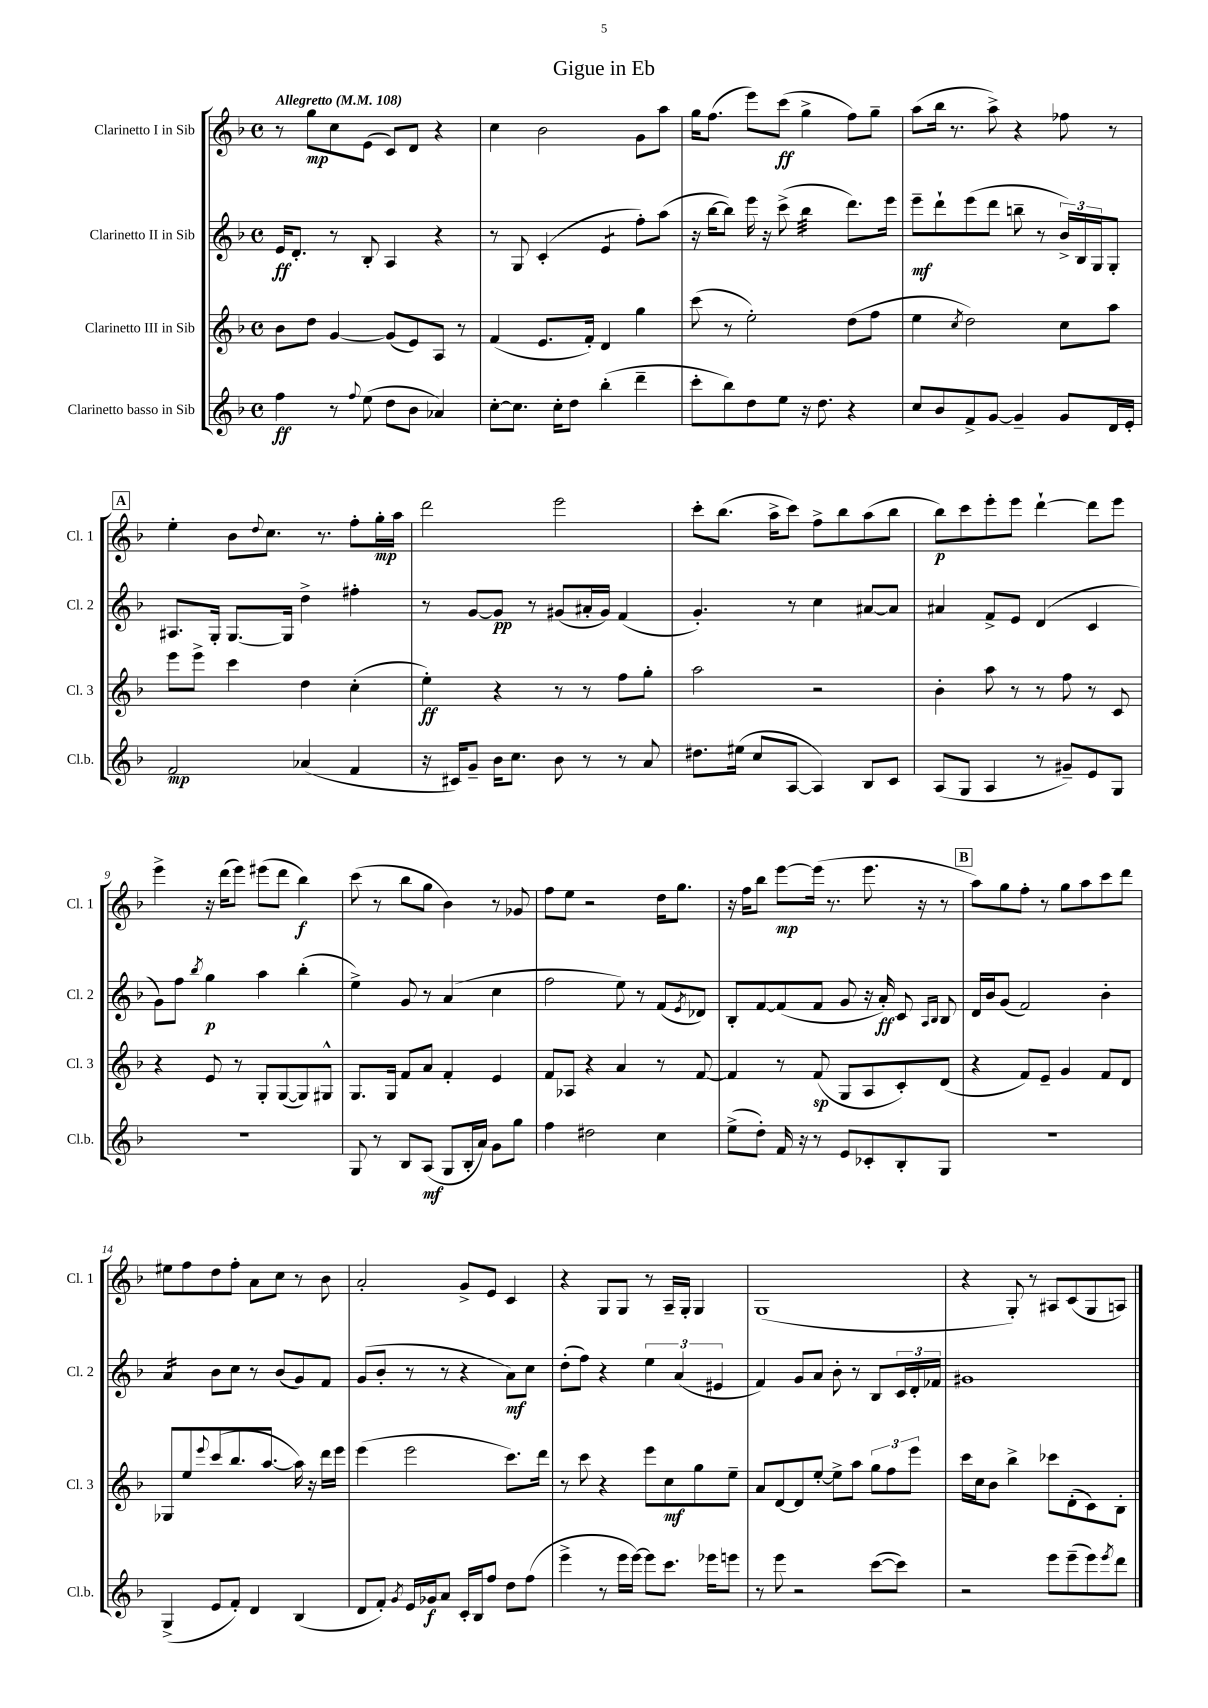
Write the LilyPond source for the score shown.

\header { title = "Gigue in Eb" }
<<
\new StaffGroup <<
\new Staff = "s0" \with { instrumentName = "Clarinetto I in Sib" shortInstrumentName = "Cl. 1" } {
    \clef treble \key f \major \defaultTimeSignature \time 4/4 \tempo "Allegretto" 4 = 108
    r8 g''8\mp c''8 e'8( c'8) d'8 r4 |
    c''4 bes'2 g'8 a''8 |
    g''16 f''8.( e'''8) c'''8\ff( g''4-> f''8) g''8-- |
    a''8( bes''16 r8. a''8->) r4 fes''8 r8 |
    \mark \markup { \box "A" } e''4-. bes'8 \appoggiatura { d''8 } c''8. r8. f''8-. g''16-.\mp a''16 |
    d'''2 e'''2 |
    c'''8-. bes''8.( a''16-> c'''8) f''8-> bes''8 a''8( bes''8 |
    bes''8\p) c'''8 e'''8-. e'''8 d'''4~-! d'''8 e'''8 |
    e'''4-> r16 d'''16( e'''8) eis'''8( d'''8 bes''4\f) |
    c'''8( r8 bes''8 g''8 bes'4) r8 ges'8 |
    f''8 e''8 r2 d''16 g''8. |
    r16 f''16 bes''8 e'''8~\mp e'''16( r8. e'''8. r16 r8 |
    \mark \markup { \box "B" } a''8) g''8 f''8-. r8 g''8 a''8 c'''8 d'''8 |
    eis''8 f''8 d''8 f''8-. a'8 c''8 r8 bes'8 |
    a'2-. g'8-> e'8 c'4 |
    r4 g8 g8 r8 a16-- g16-. g4 |
    g1( |
    r4 g8-.) r8 ais8 c'8( g8 a8) \bar "|." |
}
\new Staff = "s1" \with { instrumentName = "Clarinetto II in Sib" shortInstrumentName = "Cl. 2" } {
    \clef treble \key f \major \defaultTimeSignature \time 4/4
    e'16\ff d'8.-. r8 bes8-. a4 r4 |
    r8 g8 c'4-.( e'4:8 f''8-.) a''8( |
    r16 bes''16~ bes''8) e'''16 r16 c'''8->( bes''4:32 d'''8.) e'''16 |
    e'''8--\mf d'''8-! e'''8( d'''8 b''8-- r8 \tuplet 3/2 { bes'16->) bes16 g16 } g8-. |
    \mark \markup { \box "A" } ais8. g16-. g8.~ g16 d''4-> fis''4-. |
    r8 g'8~ g'8\pp r8 gis'8( ais'16-. gis'16) f'4( |
    g'4.-.) r8 c''4 ais'8~ ais'8 |
    ais'4 f'8-> e'8 d'4( c'4 |
    g'8) f''8 \acciaccatura { bes''8 } g''4\p a''4 bes''4-.( |
    e''4->) g'8 r8 a'4( c''4 |
    f''2 e''8) r8 f'8( \acciaccatura { e'8 } des'8) |
    bes8-. f'8~ f'8( f'8 g'8 r16 a'16-.\ff) c'8 \grace { a16 bes16 } bes8 |
    \mark \markup { \box "B" } d'16 bes'16 g'8( f'2) bes'4-. |
    a'4:16 bes'8 c''8 r8 bes'8( g'8) f'8 |
    g'8( bes'8-. r8 r8 r4 a'8\mf) c''8 |
    d''8-.( f''8) r4 \tuplet 3/2 { e''4 a'4( eis'4 } |
    f'4) g'8 a'8 bes'8-. r8 bes8 \tuplet 3/2 { c'16 d'16-. fes'16 } |
    gis'1 \bar "|." |
}
\new Staff = "s2" \with { instrumentName = "Clarinetto III in Sib" shortInstrumentName = "Cl. 3" } {
    \clef treble \key f \major \defaultTimeSignature \time 4/4
    bes'8 d''8 g'4~ g'8( e'8) a8 r8 |
    f'4( e'8. f'16-.) d'4 g''4 |
    c'''8( r8 e''2-.) d''8( f''8 |
    e''4 \acciaccatura { c''8 } d''2) c''8 a''8 |
    \mark \markup { \box "A" } e'''8 e'''8-> c'''4 d''4 c''4-.( |
    e''4-.\ff) r4 r8 r8 f''8 g''8-. |
    a''2 r2 |
    bes'4-. a''8 r8 r8 f''8 r8 c'8 |
    r4 e'8 r8 g8-. g8~( g8) gis8-^ |
    g8. g16 f'8 a'8 f'4-. e'4 |
    f'8 aes8 r4 a'4 r8 f'8~ |
    f'4 r8 f'8\sp( g8 a8 c'8-.) d'8( |
    \mark \markup { \box "B" } r4 f'8) e'8-- g'4 f'8 d'8 |
    ges8 e''8 \appoggiatura { e'''8 } c'''8( bes''8. a''8.~ a''16) r16 d'''16 e'''16 |
    e'''4( e'''2 c'''8.) d'''16 |
    r8 c'''8 r4 e'''8 c''8\mf g''8 e''8-- |
    a'8 d'8~ d'8 e''8~-. e''8-> a''8 \tuplet 3/2 { g''8 f''8 e'''8 } |
    c'''16 c''16 bes'8 bes''4-> ces'''8 d'8-.( c'8) bes8-. \bar "|." |
}
\new Staff = "s3" \with { instrumentName = "Clarinetto basso in Sib" shortInstrumentName = "Cl.b." } {
    \clef treble \key f \major \defaultTimeSignature \time 4/4
    f''4\ff r8 \appoggiatura { f''8 } e''8( d''8 bes'8 aes'4) |
    c''8~-. c''8. c''16-. d''8 bes''4-.( d'''4-- |
    c'''8-. bes''8) d''8 e''8 r16 d''8. r4 |
    c''8 bes'8 f'8-> g'8~ g'4-- g'8 d'16 e'16-. |
    \mark \markup { \box "A" } f'2\mp aes'4( f'4 |
    r16 cis'16) g'8-- bes'16 c''8. bes'8 r8 r8 a'8 |
    dis''8. eis''16( c''8 a8~ a4) bes8 c'8 |
    a8( g8 a4 r8 gis'8--) e'8 g8 |
    R1 |
    g8 r8 bes8 a8\mf( g8 bes16-. a'16) g'8 g''8 |
    f''4 dis''2 c''4 |
    e''8->( d''8-.) f'16 r16 r8 e'8 ces'8-. bes8-. g8 |
    \mark \markup { \box "B" } r1 |
    g4->( e'8 f'8-.) d'4 bes4( |
    d'8 f'8-.) \acciaccatura { g'8 } e'16 ges'16\f a'8 c'16-. bes16 f''8 d''8 f''8( |
    e'''4-> r8 e'''16 e'''16~) e'''8 c'''8. ees'''16 e'''8 |
    r8 e'''8 r2 c'''8~( c'''8) |
    r2 e'''8 e'''8--( e'''8) \acciaccatura { e'''8 } d'''8 \bar "|." |
}
>>
>>
